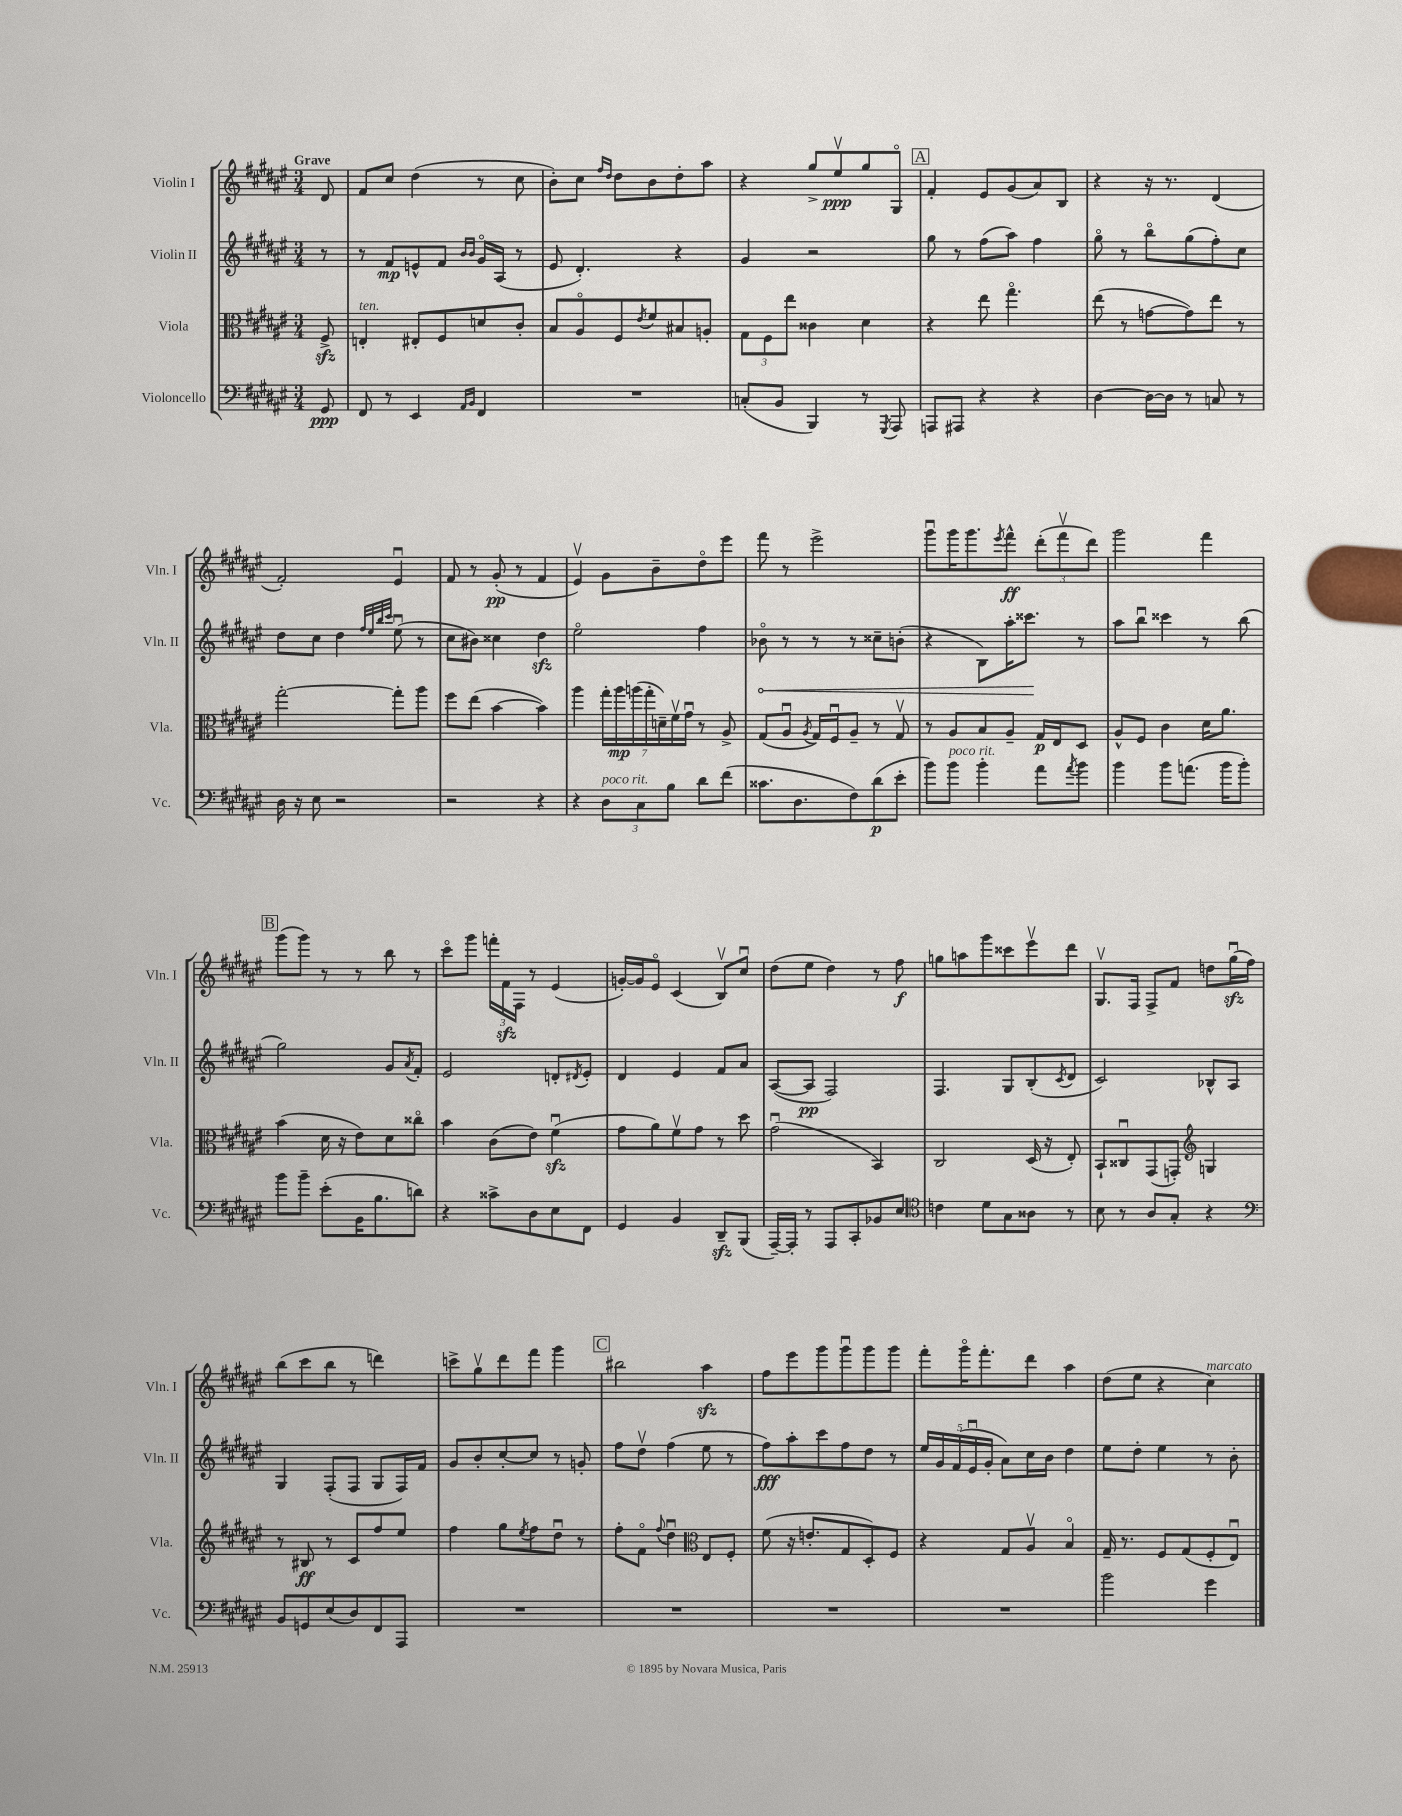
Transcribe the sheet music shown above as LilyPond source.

<<
\new StaffGroup <<
\new Staff = "s0" \with { instrumentName = "Violin I" shortInstrumentName = "Vln. I" } {
    \clef treble \key fis \major \numericTimeSignature \time 3/4 \partial 8 \tempo "Grave"
    dis'8 |
    fis'8 cis''8 dis''4( r8 cis''8 |
    b'8-.) cis''8 \grace { fis''16 dis''16 } dis''8 b'8 dis''8-. ais''8 |
    r4 gis''8-> eis''8\upbow\ppp gis''8 gis8\flageolet |
    \mark \markup { \box "A" } fis'4-. eis'8 gis'8( ais'8) b8 |
    r4 r16 r8. dis'4( |
    fis'2-.) eis'4\downbow |
    fis'8 r8 gis'8-.\pp( r8 fis'4 |
    eis'4\upbow) gis'8 b'8-- dis''8\flageolet eis'''8 |
    fis'''8 r8 eis'''2-> |
    gis'''8\downbow gis'''16 gis'''8. \acciaccatura { eis'''8 } fis'''8-^\ff \tuplet 3/2 { dis'''8-.( fis'''8\upbow dis'''8) } |
    gis'''2 fis'''4 |
    \mark \markup { \box "B" } gis'''8( gis'''8) r8 r8 b''8 r8 |
    cis'''8\flageolet gis'''8 \tuplet 3/2 { f'''16-. fis'16\sfz fis16 } r8 eis'4( |
    g'16~-.) g'16 eis'8\flageolet cis'4( b8\upbow) cis''8\downbow |
    dis''8( eis''8 dis''4) r8 fis''8\f |
    g''8 a''8 gis'''8 cisis'''8 eis'''8\upbow dis'''8 |
    gis8.\upbow fis16 fis8-> fis'8 d''8 gis''16\downbow\sfz( fis''16) |
    b''8( cis'''8 b''8 r8 d'''4) |
    c'''8-> gis''8\upbow dis'''8 fis'''8 gis'''4 |
    \mark \markup { \box "C" } bis''2 ais''4\sfz |
    fis''8 eis'''8 gis'''8 gis'''8\downbow gis'''8 gis'''8 |
    fis'''8-. gis'''16\flageolet fis'''8.-. dis'''8 ais''4 |
    dis''8( eis''8 r4 cis''4^\markup { \italic "marcato" }) \bar "|." |
}
\new Staff = "s1" \with { instrumentName = "Violin II" shortInstrumentName = "Vln. II" } {
    \clef treble \key fis \major \numericTimeSignature \time 3/4 \partial 8
    r8 |
    r8 fis'8\mp e'8-^ fis'8 \grace { b'16 b'16 } gis'16\flageolet ais16( r8 |
    eis'8 dis'4.-.) r4 |
    gis'4 r2 |
    \mark \markup { \box "A" } gis''8 r8 fis''8( ais''8) fis''4 |
    gis''8\flageolet r8 b''8\flageolet gis''8( fis''8-.) cis''8 |
    dis''8 cis''8 dis''4 \grace { fis''32 eis''32 b''32 cis'''32 } eis''8\downbow( r8 |
    cis''8 bis'8) cisis''4 dis''4\sfz |
    eis''2\flageolet fis''4 |
    \once \override Hairpin.circled-tip = ##t bes'8\flageolet\< r8 r8 r8 cisis''8-- b'8-.( |
    r4 b8) ais''16-. cisis'''8.\! r8 |
    ais''8 b''8\downbow cisis'''4 r8 b''8( |
    \mark \markup { \box "B" } gis''2) gis'8 \acciaccatura { ais'8 } fis'8-. |
    eis'2 d'8-. \acciaccatura { dis'8 } eis'8-. |
    dis'4 eis'4 fis'8 ais'8 |
    ais8~( ais8\pp fis2) |
    fis4. gis8 b8-.( \acciaccatura { cis'8 } dis'8 |
    cis'2) bes8-^ ais8 |
    gis4 fis8-.( fis8 gis8 fis16) fis'16 |
    gis'8 b'8-. cis''8~-. cis''8 r8 g'8-. |
    \mark \markup { \box "C" } fis''8 dis''8\upbow fis''4( eis''8 r8 |
    fis''8\fff) ais''8-. cis'''8 fis''8 dis''8 r8 |
    \tuplet 5/4 { eis''16 gis'16 fis'16( eis'16\downbow gis'16-. } ais'8) cis''16 b'16 dis''4 |
    eis''8 dis''8-. eis''4 r8 b'8-. \bar "|." |
}
\new Staff = "s2" \with { instrumentName = "Viola" shortInstrumentName = "Vla." } {
    \clef alto \key fis \major \numericTimeSignature \time 3/4 \partial 8
    fis8->\sfz |
    e4-.^\markup { \italic "ten." } eis8-. fis8 d'8 cis'8-. |
    b8 ais8\flageolet fis8 \acciaccatura { eis'8 } fis'8 bis8 a8-. |
    \tuplet 3/2 { gis8 fis8 eis''8 } cisis'4 dis'4 |
    \mark \markup { \box "A" } r4 eis''8 gis''4.\flageolet |
    eis''8( r8 g'8~ g'8) eis''8 r8 |
    gis''2~-. gis''8-. ais''8 |
    fis''8 eis''8( b'4~ b'4) |
    ais''4 \tuplet 7/4 { gis''16-. ais''16\mp a''16( gis''16-. d'16--) fis'16\upbow gis'16\downbow } r8 ais8-> |
    gis8( ais8\downbow \acciaccatura { ais8 } gis16) fis16\downbow ais8-- r8 gis8\upbow |
    r8 ais8 b8 ais8-- gis16\p eis16 dis8 |
    ais8-^ fis8 cis'4 dis'16 ais'8. |
    \mark \markup { \box "B" } b'4( dis'16 r16 eis'8) dis'8 cisis''8\flageolet |
    b'4 cis'8( eis'8) fis'4\downbow\sfz( |
    gis'8 ais'8) fis'8\upbow gis'8 r8 dis''8 |
    gis'2\downbow( b,4) |
    cis2 dis16( r16 eis8-.) |
    b,8-! cisis8\downbow gis,8( g,8-.) \clef treble g4 |
    r8 bis8\ff r8 cis'8 fis''8 eis''8 |
    fis''4 gis''8 \acciaccatura { eis''8 } fis''8 dis''8\downbow r8 |
    \mark \markup { \box "C" } fis''8-. fis'8\flageolet \appoggiatura { fis''8 } dis''4\downbow \clef alto eis8 fis8-. |
    fis'8( r16 e'8.-. gis8 dis8-.) fis8 |
    r4 gis8 ais8\upbow b4\flageolet |
    gis16-- r8. fis8 gis8( fis8-. eis8\downbow) \bar "|." |
}
\new Staff = "s3" \with { instrumentName = "Violoncello" shortInstrumentName = "Vc." } {
    \clef bass \key fis \major \numericTimeSignature \time 3/4 \partial 8
    gis,8\ppp |
    fis,8 r8 eis,4 \grace { ais,16 b,16 } fis,4 |
    R2. |
    c8-.( b,8 b,,4) r8 \acciaccatura { gis,,8 } ais,,8 |
    \mark \markup { \box "A" } a,,8 ais,,8 r4 r4 |
    dis4~ dis16~ dis16 r8 c8 r8 |
    dis16 r16 eis8 r2 |
    r2 r4 |
    r4 \tuplet 3/2 { dis8^\markup { \italic "poco rit." } cis8 b8 } dis'8 fis'8( |
    cisis'8. dis8. fis8) dis'8\p( eis'8-. |
    b'8) b'8^\markup { \italic "poco rit." } b'4-. ais'8 \acciaccatura { ais'8 } b'8 |
    b'4 b'8 a'8.( b'16 b'8-.) |
    \mark \markup { \box "B" } b'8 b'8-- eis'8-.( b,16 b8. d'8) |
    r4 cisis'8-> dis8 eis8 fis,8 |
    gis,4 b,4 dis,8--\sfz b,,8( |
    ais,,16~--) ais,,16-. r8 ais,,8 cis,8-. bes,8 eis8 |
    \clef tenor c'4 dis'8 gis8 aisis8 r8 |
    b8 r8 ais8 gis8-. r4 |
    \clef bass b,8 g,8 eis8( dis8) fis,8 ais,,8 |
    R2. |
    \mark \markup { \box "C" } R2. |
    R2. |
    R2. |
    b'2 gis'4 \bar "|." |
}
>>
>>
\layout { \context { \Score \remove "Bar_number_engraver" } }
